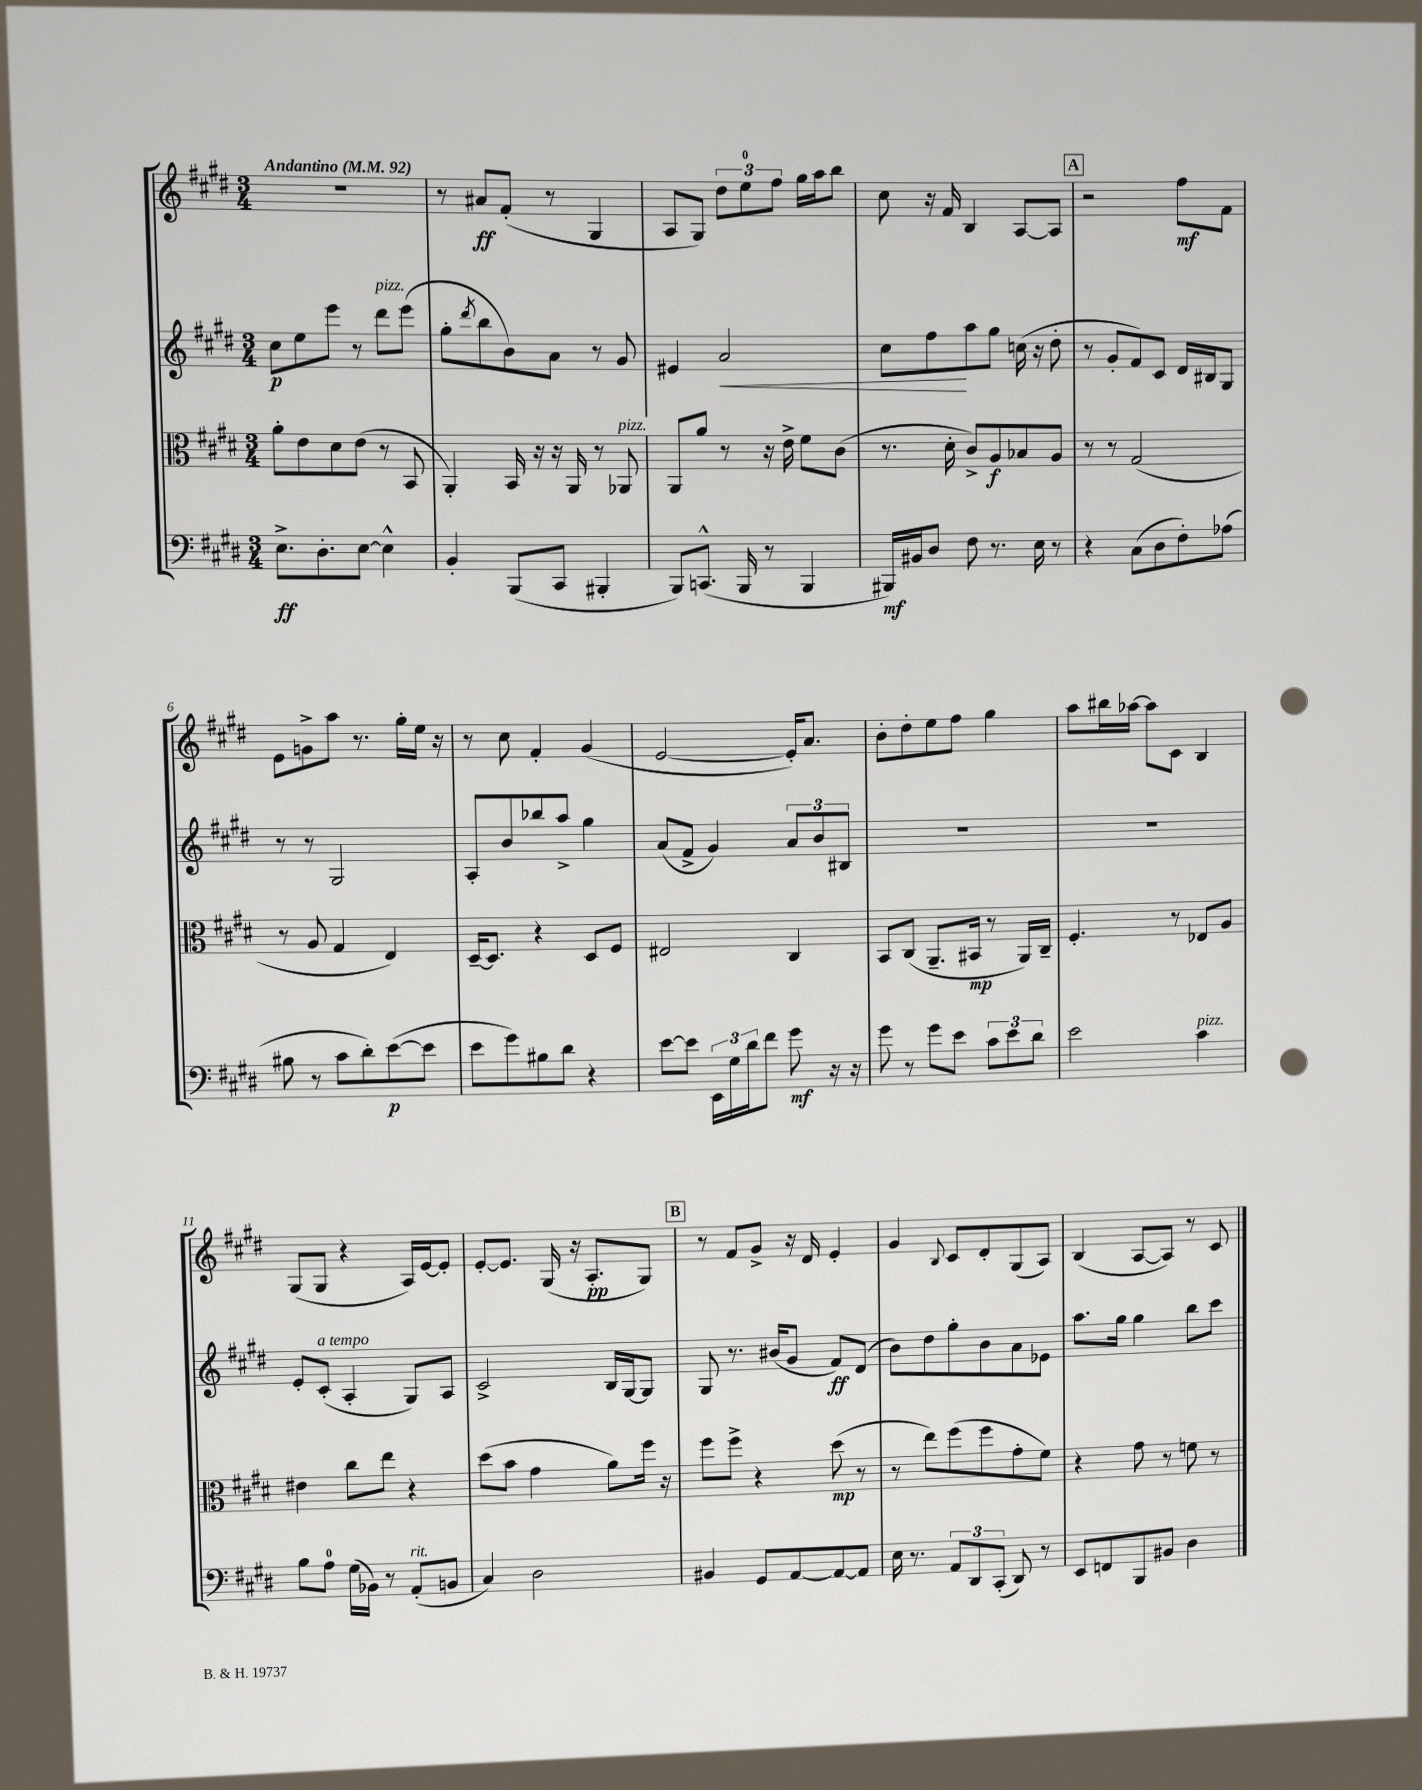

**kern	**kern	**kern	**kern
*staff4	*staff3	*staff2	*staff1
*clefF4	*clefC3	*clefG2	*clefG2
*k[f#c#g#d#]	*k[f#c#g#d#]	*k[f#c#g#d#]	*k[f#c#g#d#]
*M3/4	*M3/4	*M3/4	*M3/4
*MM92	*MM92	*MM92	*MM92
8.E^	8a'	8cc#	2.r
.	8e	8ee	.
8.D#'	.	.	.
.	8d#	8eee	.
[8E	(8e	8r	.
4E^^]	8r	8ddd#	.
.	8BB	(8eee	.
=	=	=	=
4BB'	4AA')	8gg#'	8r
.	.	8qddd#	.
.	.	8bb	8a#
(8BBB	16BB	8b)	(8f#'
.	16r	.	.
8CC#	16r	8a	8r
.	16AA	.	.
4BBB#'	8r	8r	4G#
.	8AA-	8g#	.
=	=	=	=
8BBB)	8AA	4e#	8A
(8.CC^^	8a	.	8G#)
.	8r	2a	12dd#
16BBB	.	.	.
.	.	.	12ee
8r	16r	.	.
.	.	.	12ff#
.	16e^	.	.
4BBB	8f#	.	16gg#
.	.	.	16aa
.	(8c#	.	8bb
=	=	=	=
16BBB#)	8.r	8cc#	8cc#
16BB#	.	.	.
8D#	.	8ff#	16r
.	16d#'	.	16f#
8F#	8c#^)	8aa	4B
8.r	8A	8gg#	.
.	8B-	(16cc	[8A
16E	.	16r	.
8r	8A	8dd#'	8A]
=	=	=	=
4r	8r	8r	2r
.	8r	8g#'	.
(8C#	(2G#	8f#)	.
8D#	.	8c#	.
8F#')	.	16d#	8ff#
.	.	16B#	.
(8A-	.	8G#	8f#
=	=	=	=
8B#	8r	8r	8e
8r	8A	8r	8g^
8c#	4G#	2G#	8aa
8d#')	.	.	8.r
([8e	4E)	.	.
.	.	.	16gg#'
8e]	.	.	16ee
.	.	.	16r
=	=	=	=
8e	[16D#~	8A'	8r
.	8.D#]	.	.
8g#)	.	8b	8cc#
8B#	4r	8bb-	4f#'
8d#	.	8aa^	.
4r	8D#	4gg#	(4g#
.	8F#	.	.
=	=	=	=
[8e	2E#	(8a	[2e
8e]	.	8f#^	.
24EE	.	4g#)	.
24G#	.	.	.
24d#	.	.	.
8f#	.	.	.
8g#	4C#	12a	16e'])
.	.	.	8.a
.	.	12b	.
16r	.	.	.
.	.	12B#	.
16r	.	.	.
=	=	=	=
8g#	8BB	2.r	8b'
8r	(8C#	.	8dd#'
8g#	8.AA~	.	8ee
8e	.	.	8ff#
.	16BB#	.	.
12c#	8r	.	4gg#
12e	.	.	.
.	16AA)	.	.
12d#	.	.	.
.	16C#~	.	.
=	=	=	=
2e	4.F#'	2.r	8aa
.	.	.	16bb#
.	.	.	[16aa-
.	.	.	8aa-]
.	8r	.	8c#
4c#	8E-	.	4B
.	8A	.	.
=	=	=	=
8B	4e#	8e'	(8G#
8A	.	(8c#'	8G#
(16G#	8cc#	4A'	4r
16BB-)	.	.	.
8r	8ee	.	.
(8AA'	4r	8G#)	16A)
.	.	.	[16e
8BB	.	8A	8e']
=	=	=	=
4C#)	(8dd#	2c#^	[8e'
.	8b	.	8.e]
2D#	4g#	.	.
.	.	.	(16G#
.	.	.	16r
.	.	.	8.A'
.	8a)	16B	.
.	.	[16G#	.
.	16ff#	8G#]	8G#)
.	16r	.	.
=	=	=	=
4BB#	8ff#	8G#	8r
.	8ff#^	8.r	8f#
8GG#	4r	.	8g#^
.	.	(16b#	.
[8AA	.	8g#	16r
.	.	.	16d#
8AA_	(8dd#	8f#)	4e'
8AA]	8r	(8d#	.
=	=	=	=
16E	8r	8b)	4g#
8.r	.	.	.
.	8ee)	8dd#	.
.	.	.	8qqB
12AA	(8ff#	8gg#'	8c#
12DD#	.	.	.
.	8ff#	8b	8d#'
(12CC#'	.	.	.
8DD#)	8g#'	8a	(8G#
8r	8f#)	8e-	8A)
=	=	=	=
8EE	4r	8.aa	(4B
8FF	.	.	.
.	.	16gg#	.
8BBB	8g#	4gg#	[8A
8BB#	8r	.	8A])
4D#	8f	8bb	8r
.	8r	8ccc#	8c#
==	==	==	==
*-	*-	*-	*-
